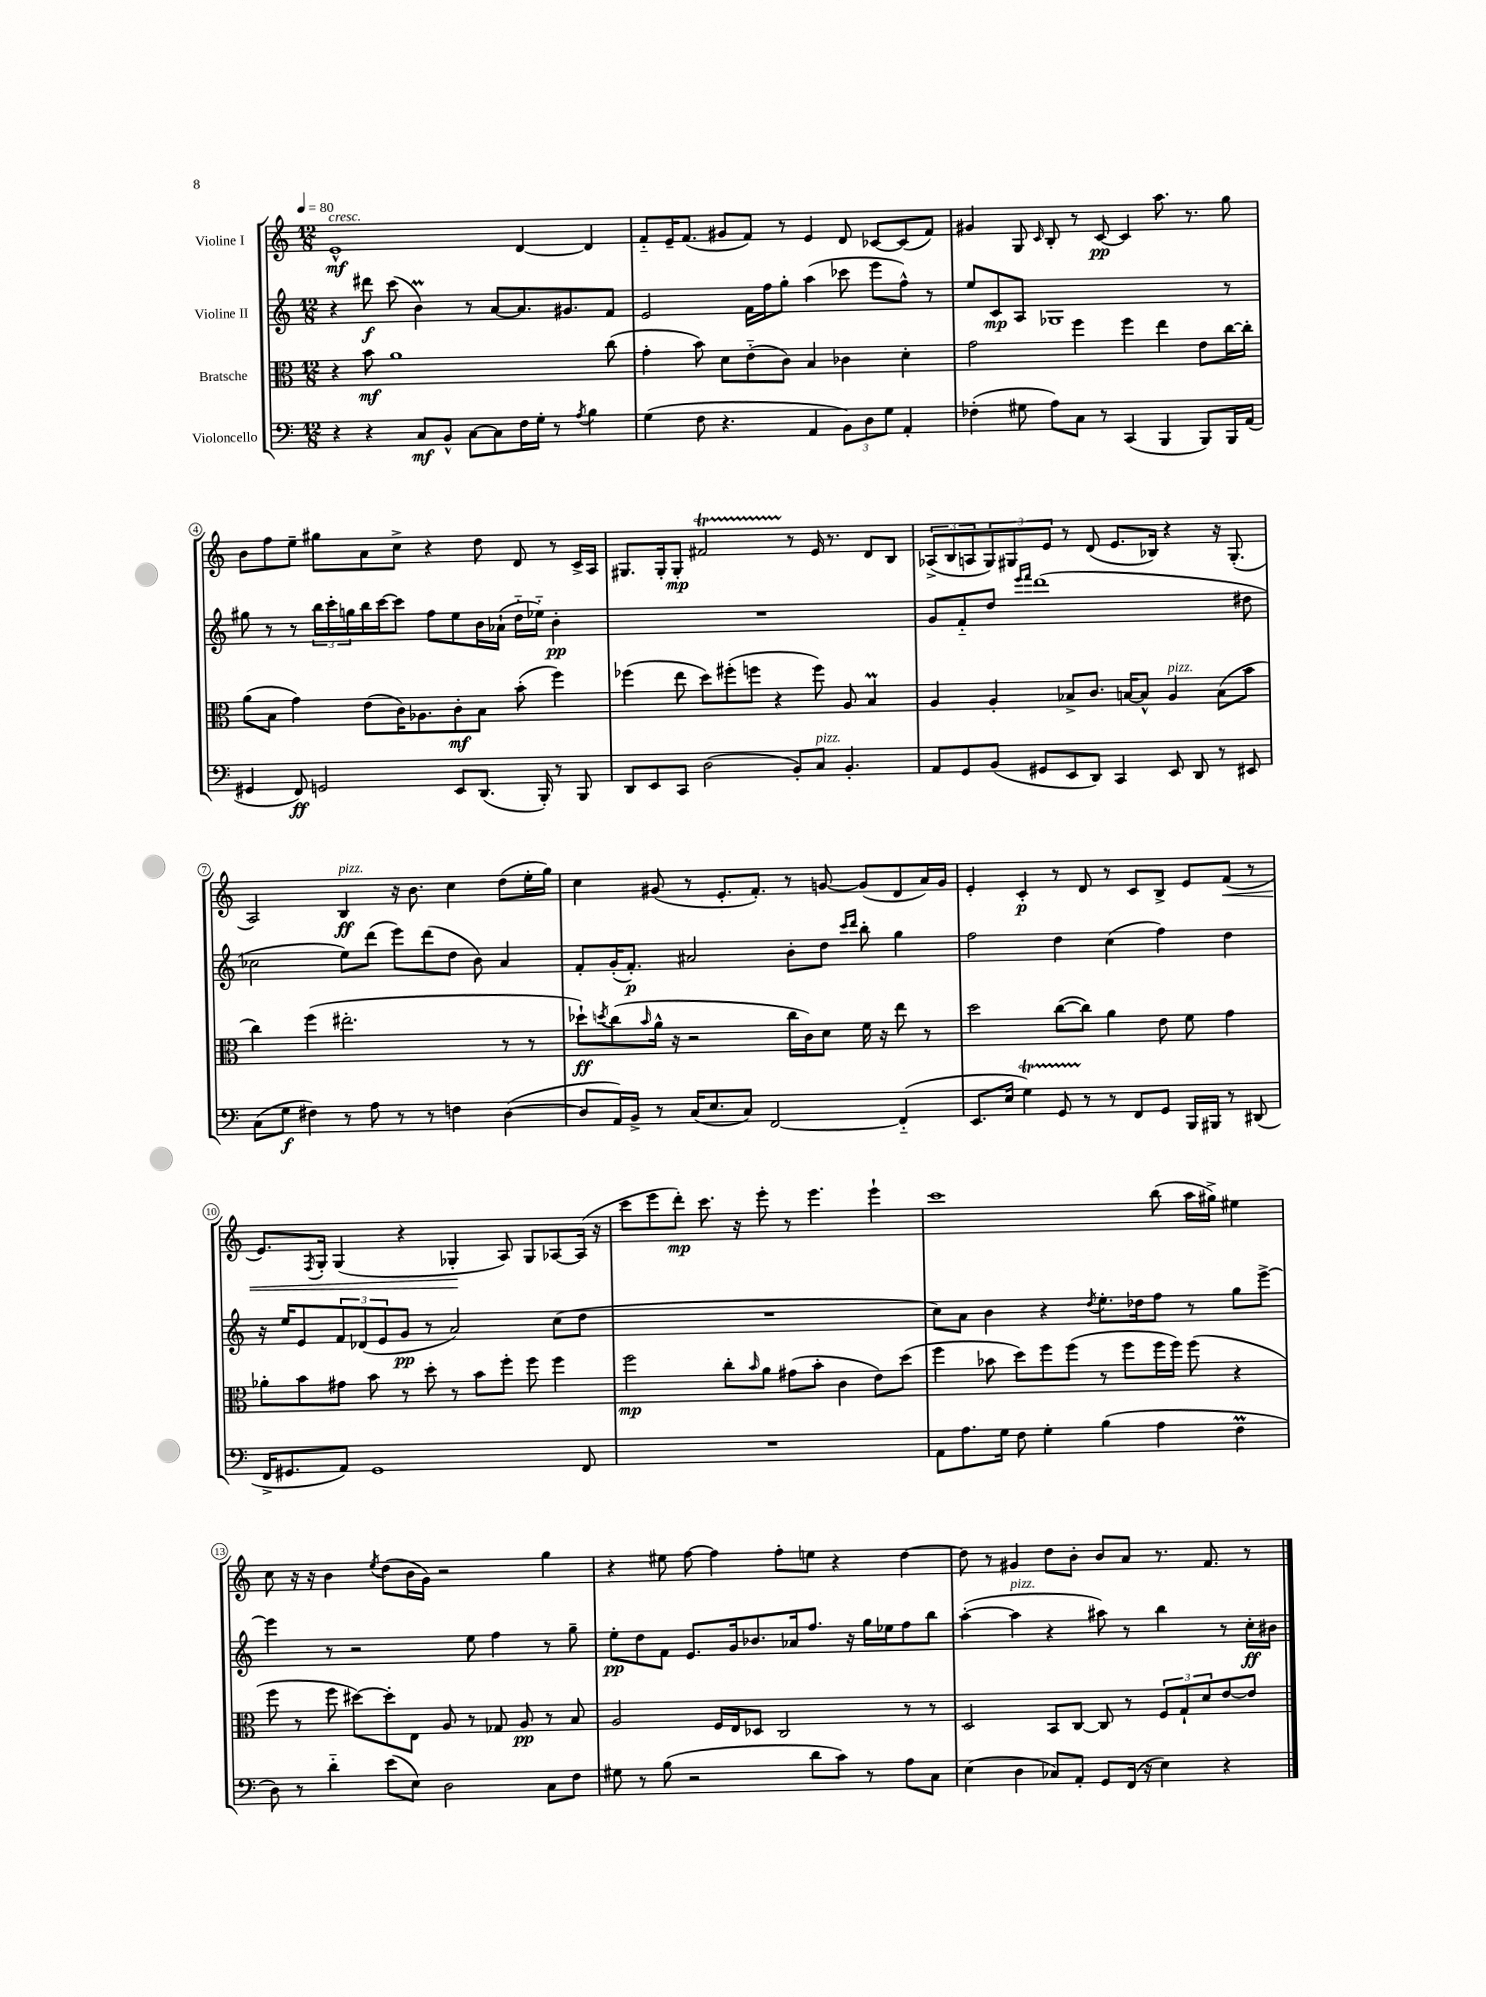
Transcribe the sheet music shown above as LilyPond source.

<<
\new StaffGroup <<
\new Staff = "s0" \with { instrumentName = "Violine I" } {
    \clef treble \key c \major \numericTimeSignature \time 12/8 \tempo 4 = 80
    e'1-^\mf^\markup { \italic "cresc." } d'4~ d'4 |
    f'8-_ e'16-- f'8.( gis'8 f'8) r8 e'4 d'8 ces'8~ ces'8( f'8) |
    gis'4 g8 \grace { c'16 } b8-. r8 c'8~\pp c'4 a''8. r8. g''8 |
    b'8 f''8 e''8-- gis''8 a'8 c''8-> r4 d''8 d'8 r8 c'16-> a16 |
    gis8. gis16-. gis8-.\mp fis'2\startTrillSpan r8\stopTrillSpan e'16 r8. d'8 b8 |
    \tuplet 3/2 { aes8->( b8 a8 } \tuplet 3/2 { g8) gis8 e'8 } r8 d'8( e'8. bes16) r4 r16 gis8.-.( |
    a2) b4\ff^\markup { \italic "pizz." } r16 b'8. c''4 d''8( e''16-. g''16) |
    c''4 gis'8( r8 e'8.-. f'8.-.) r8 g'8~ g'8( d'8 a'16) g'16 |
    e'4-. c'4-.\p r8 d'8 r8 c'8 b8-> e'8 f'8\<( r8 |
    e'8.) \acciaccatura { f8 } g16-. g4( r4 ges4-.\! a8) ges8 aes8~ aes16( r16 |
    c'''8 e'''8 d'''8-.\mp) c'''8. r16 e'''8-. r8 e'''4. e'''4-! |
    c'''1 b''8( a''16 gis''16->) eis''4 |
    c''8 r16 r16 b'4 \acciaccatura { e''8 } d''8( b'16 g'16) r2 g''4 |
    r4 eis''8 f''8~ f''4 f''8-. e''8 r4 d''4~ |
    d''8 r8 gis'4 d''8 b'8-. b'8 a'8 r8. f'8. r8 \bar "|." |
}
\new Staff = "s1" \with { instrumentName = "Violine II" } {
    \clef treble \key c \major \numericTimeSignature \time 12/8
    r4 dis'''8\f c'''8( b'4\prall) r8 a'8~ a'8. gis'8. f'8 |
    e'2 f'16 f''16 g''8-. a''4( ces'''8 e'''8 f''8-^) r8 |
    e''8 c'8\mp a8 ges1 r8 |
    gis''8 r8 r8 \tuplet 3/2 { b''16 c'''16-. g''16 } b''16 c'''16~ c'''8 f''8 e''8 b'16 aes'16-!( d''16-_ ees''16-_) b'4-.\pp |
    R1. |
    g'8 f'8-_ d''8 \grace { e'''16 f'''16 } d'''1( dis''8 |
    ces''2 e''8) d'''8( e'''8) d'''8( d''8 b'8) a'4 |
    f'8-. g'16-.( f'8.-.\p) ais'2 b'8-. d''8 \grace { c'''16 d'''16 } b''8-. g''4 |
    f''2 d''4 c''4( f''4) d''4 |
    r16 e''16 e'8 \tuplet 3/2 { f'8 des'8( e'8 } g'8\pp r8 a'2) c''8( d''8 |
    R1. |
    c''8) a'8 b'4 r4 \acciaccatura { d''8 } e''8.-. des''16 f''8 r8 g''8 e'''8~-> |
    e'''4 r8 r2 e''8 f''4 r8 g''8-- |
    e''8-.\pp d''8 f'8 e'8. g'16 bes'8. aes'16 f''8. r16 g''16 ees''16 f''8 b''8 |
    a''4~-.( a''4^\markup { \italic "pizz." } r4 ais''8) r8 b''4 r8 c''16-.\ff bis'16 \bar "|." |
}
\new Staff = "s2" \with { instrumentName = "Bratsche" } {
    \clef alto \key c \major \numericTimeSignature \time 12/8
    r4 b'8\mf a'1 c''8( |
    g'4-. b'8) d'8 e'8-_( c'8) b4 ces'4 d'4-. |
    g'2 f''4 f''4 e''4 e'8 c''16~ c''16-. |
    a'8( b8 g'4) e'8( c'16) aes8. c'8-.\mf b8 b'8-.( f''4) |
    fes''4( e''8 d''8) fis''8-.( f''8 r4 f''8) a8 b4\prall |
    a4 a4-. bes8-> c'8. b16~ b8-^ a4^\markup { \italic "pizz." } b8( b'8 |
    c''4) f''4( eis''2.-. r8 r8 |
    des''8-!\ff) \acciaccatura { d''8 } c''8( \grace { b'16 } a'16-^ r16 r2 c''16 c'16) d'8 f'16 r16 e''8 r8 |
    d''2 c''8~( c''8) a'4 e'8 f'8 g'4 |
    aes'8-. b'8 gis'8 b'8 r8 d''8-. r8 b'8 f''8-. f''8 f''4 |
    f''2\mp c''8-. \grace { b'16 } a'8 gis'8( b'8-. c'4 e'8) d''8( |
    f''4 bes'8 d''8) f''8 f''8( r8 f''8 f''16 f''16) f''8( r4 |
    f''8 r8 f''8 dis''8~) dis''8-. e8 a8 r8 ges8 a8\pp r8 b8 |
    a2 f16 e16 des8 c2 r8 r8 |
    d2 b,8 c8~ c8 r8 \tuplet 3/2 { f8 g8-! d'8 } e'8~ e'8 \bar "|." |
}
\new Staff = "s3" \with { instrumentName = "Violoncello" } {
    \clef bass \key c \major \numericTimeSignature \time 12/8
    r4 r4 c8\mf b,8-^ c8~ c8 f16 g16-. r8 \acciaccatura { a8 } b4 |
    g4( f8 r4. a,4 \tuplet 3/2 { b,8) d8 g8 } a,4-. |
    fes4-.( gis8 a8) c8 r8 c,4( b,,4 b,,8) b,,16 a,16( |
    gis,4 f,8\ff) g,2 e,8 d,8.( b,,16-.) r8 b,,8 |
    d,8 e,8 c,8 d2( b,8-.) c8^\markup { \italic "pizz." } b,4.-. |
    a,8 g,8 b,8( gis,8 e,8 d,8) c,4 e,8 d,8 r8 eis,8 |
    c8( g8\f fis4) r8 a8 r8 r8 f4 d4~( |
    d8 a,16) b,16-> r8 c16( e8. c8) f,2~ f,4-_( |
    e,8. e16 g4\startTrillSpan) g,8 r8\stopTrillSpan r8 f,8 g,8 b,,16 bis,,16 r8 dis,8( |
    f,16-> gis,8. a,8) gis,1 f,8 |
    R1. |
    a,8 a8. g16 f8 g4-. b4( a4 f4\prall |
    d8) r8 d'4-_ e'8( e8) d2 c8 f8 |
    gis8 r8 b8( r2 d'8 c'8) r8 a8 c8 |
    e4( d4 ces8) a,8-. g,8 f,16( r16 e4) r4 \bar "|." |
}
>>
>>
\layout { \context { \Score \override BarNumber.stencil = #(make-stencil-circler 0.1 0.3 ly:text-interface::print) } }
